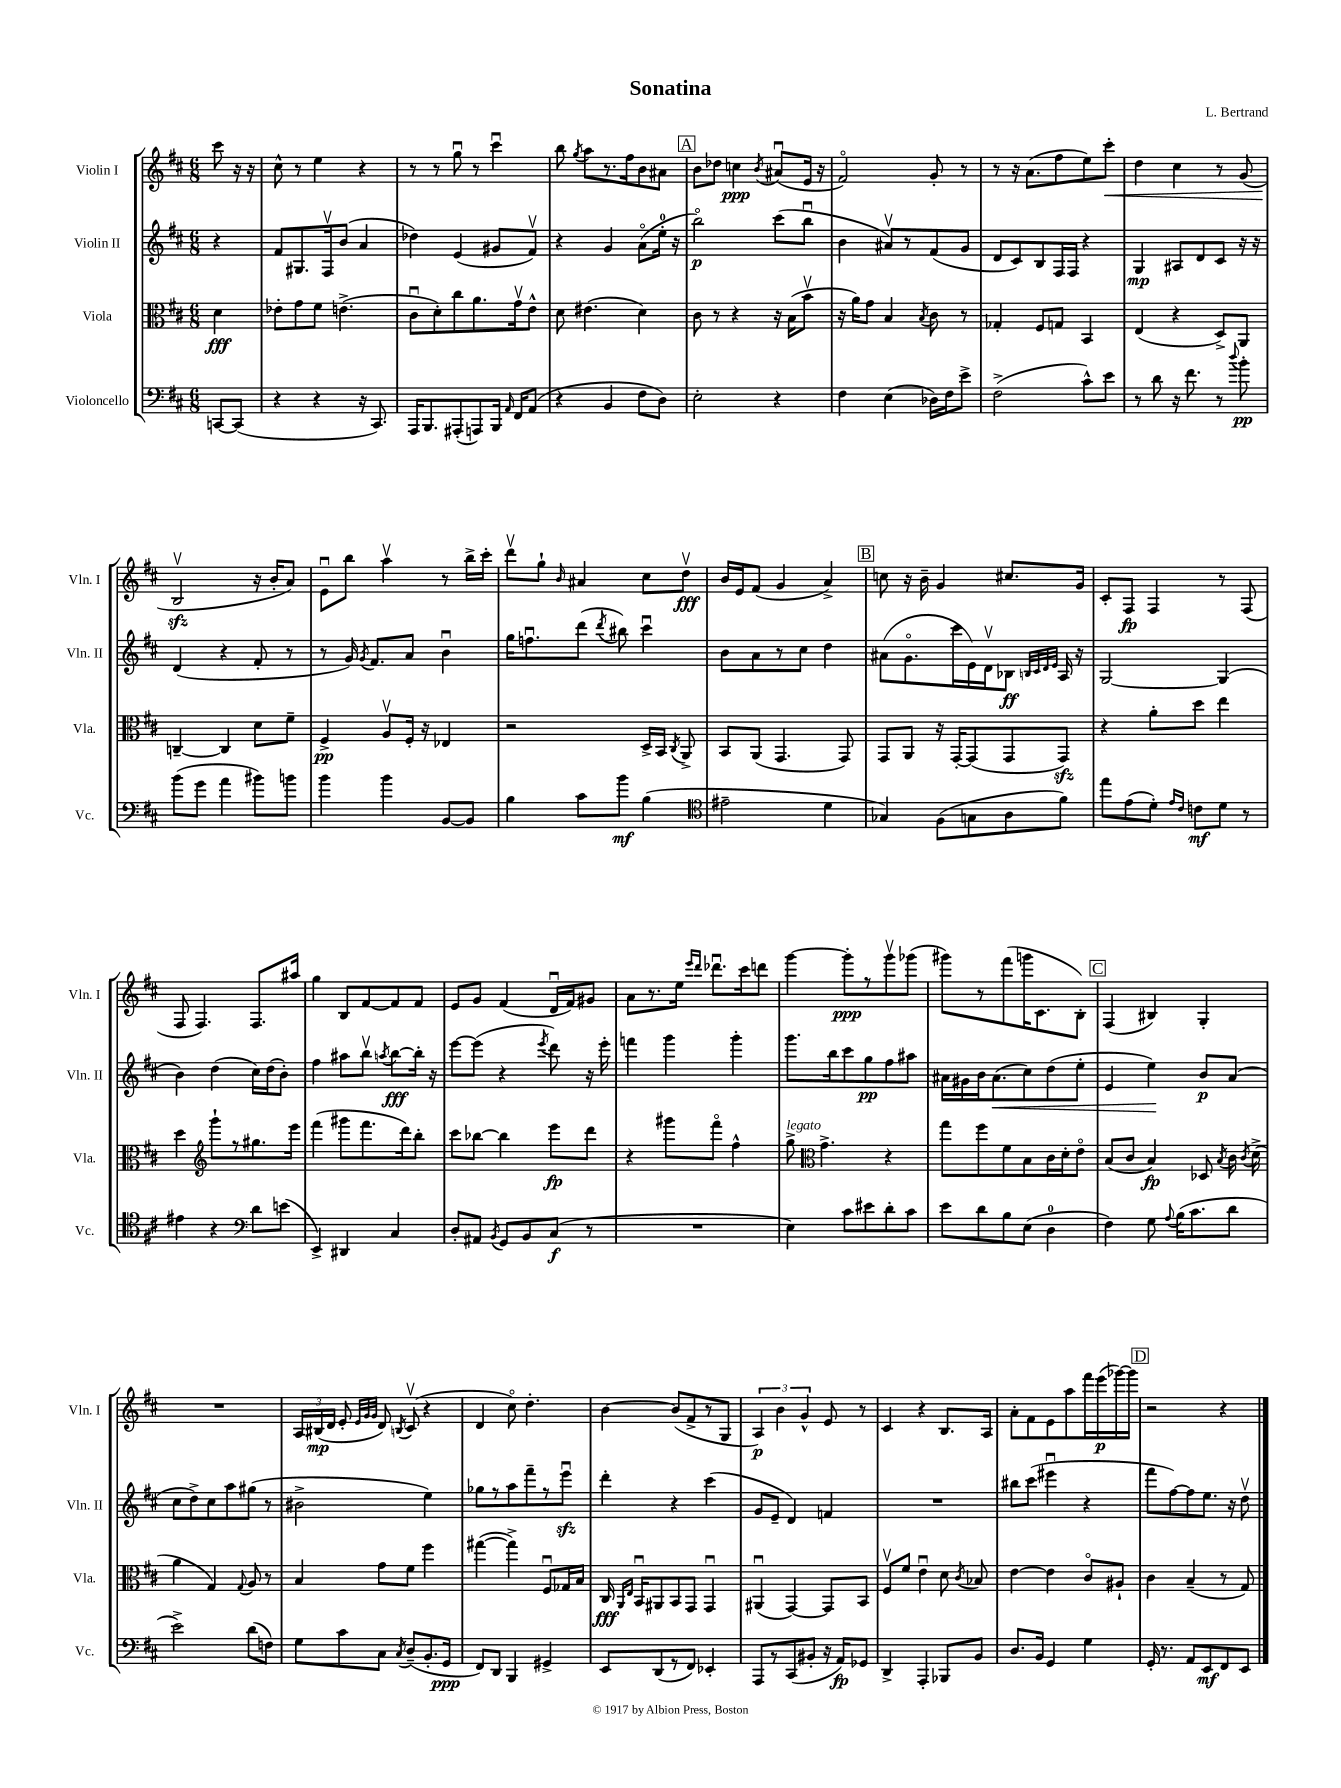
\header { title = "Sonatina" composer = "L. Bertrand" }
<<
\new StaffGroup <<
\new Staff = "s0" \with { instrumentName = "Violin I" shortInstrumentName = "Vln. I" } {
    \clef treble \key d \major \numericTimeSignature \time 6/8 \partial 4
    \autoBeamOff cis'''8 r16 r16 |
    cis''8-^ r8 e''4 r4 |
    r8 r8 g''8\downbow r8 cis'''4\downbow |
    b''8 \acciaccatura { g''8 } a''8[ r8. fis''16 b'8 ais'8] |
    \mark \markup { \box "A" } b'8[ des''8] c''4\ppp \acciaccatura { b'8 } ais'8[\downbow( e'16] r16 |
    fis'2\flageolet) g'8-. r8 |
    r8 r16 a'8.[( fis''8 e''8) cis'''8]-.\< |
    d''4 cis''4 r8 g'8( |
    b2\upbow\sfz\! r16 b'16[-. a'8]) |
    e'8[\downbow b''8] a''4\upbow r8 b''16[-> cis'''16]-. |
    d'''8[\upbow g''8]-! \grace { b'16 } ais'4 cis''8[ d''8]\upbow\fff |
    b'16[ e'16 fis'8]( g'4 a'4->) |
    \mark \markup { \box "B" } c''8 r16 b'16-- g'4 cis''8.[ g'16] |
    cis'8[-. fis8]\fp fis4 r8 fis8( |
    fis8 fis4.) fis8.[ ais''16] |
    g''4 b8[ fis'8~ fis'8 fis'8] |
    e'8[ g'8] fis'4( d'16[\downbow fis'16) gis'8] |
    a'8[ r8. e''16] \grace { e'''16[ d'''16] } des'''8.[\downbow cis'''16 d'''8] |
    g'''4~ g'''8[-.\ppp r8 g'''8\upbow ges'''8]( |
    gis'''8[) r8 fis'''8( g'''16 cis'8. b8]-.) |
    \mark \markup { \box "C" } fis4( bis4) g4-. |
    R2. |
    \tuplet 3/2 { a16[ bis16\mp( d'16] } e'8-. \grace { e'32[ g'32 g'32] } d'8) \acciaccatura { b8 } cis'8\upbow( r4 |
    d'4 cis''8\flageolet) d''4.-. |
    b'4~ b'8[( fis'8-> r8 g8] |
    \tuplet 3/2 { a4\p) b'4 g'4-^ } e'8 r8 |
    cis'4 r4 b8.[ a16] |
    a'8[-. fis'8 e'8 a''8 fis'''16 e'''16\p( ges'''16~) ges'''16] |
    \mark \markup { \box "D" } r2 r4 \bar "|." |
}
\new Staff = "s1" \with { instrumentName = "Violin II" shortInstrumentName = "Vln. II" } {
    \clef treble \key d \major \numericTimeSignature \time 6/8 \partial 4
    \autoBeamOff r4 |
    fis'8[ gis8. fis16\upbow b'8]( a'4 |
    des''4) e'4( gis'8[ fis'8]\upbow) |
    r4 g'4 a'8[\flageolet( e''16]-0-. r16 |
    \mark \markup { \box "A" } b''2\flageolet\p) cis'''8[( b''8]\downbow |
    b'4 ais'8[\upbow) r8 fis'8( g'8] |
    d'8[ cis'8) b8 fis16 fis16] r4 |
    g4\mp ais8[ d'8 cis'8] r16 r16 |
    d'4( r4 fis'8-. r8 |
    r8 g'16) \acciaccatura { g'8 } fis'8.[ a'8] b'4\downbow |
    g''16[ f''8.\downbow d'''8]( \acciaccatura { d'''8 } bis''8) cis'''4\downbow |
    b'8[ a'8 r8 cis''8] d''4 |
    \mark \markup { \box "B" } ais'8[( g'8.\flageolet cis'''16 e'16) d'16\upbow bes8]\ff \grace { b32[ cis'32 d'32 e'32] } a16 r16 |
    g2~ g4( |
    b'4) d''4( cis''16[) d''16( b'8]-.) |
    fis''4 ais''8[ b''8]\upbow \acciaccatura { a''8 } b''8[~\fff b''16]-. r16 |
    e'''8[~ e'''8]( r4 \acciaccatura { e'''8 } d'''8) r16 e'''16-. |
    f'''4 g'''4 g'''4-. |
    g'''8.[ b''16 cis'''8 g''8\pp fis''8 ais''8] |
    ais'16[ gis'16 b'16 ais'8.\<( cis''8) d''8( e''8]-. |
    \mark \markup { \box "C" } e'4 e''4\!) b'8[\p a'8]( |
    cis''8[ d''8->) cis''8 a''8 gis''8]( r8 |
    bis'2-> e''4) |
    ges''8[ r8 a''8 fis'''8-- r8 e'''8]\downbow\sfz |
    d'''4-. r4 cis'''4( |
    g'8[ e'8]-- d'4) f'4 |
    R2. |
    bis''8[ cis'''8]( eis'''4\downbow r4 |
    \mark \markup { \box "D" } fis'''8[ fis''8~) fis''8 e''8.] r16 d''8\upbow \bar "|." |
}
\new Staff = "s2" \with { instrumentName = "Viola" shortInstrumentName = "Vla." } {
    \clef alto \key d \major \numericTimeSignature \time 6/8 \partial 4
    \autoBeamOff d'4\fff |
    ees'8[-. g'8 fis'8] e'4.->( |
    cis'8[\downbow d'8-.) cis''8 a'8. g'16\upbow e'8]-^ |
    d'8 eis'4.( d'4) |
    \mark \markup { \box "A" } cis'8 r8 r4 r16 b16[( b'8]\upbow |
    r16 a'16[) g'8] b4 \acciaccatura { b8 } cis'8 r8 |
    ges4-. fis8[ g8] b,4 |
    e4( r4 d8[->) a,8] |
    c4~-- c4 d'8[ fis'8]-- |
    fis4->\pp a8[\upbow fis16]-. r16 ees4 |
    r2 d16[-> b,16] \acciaccatura { cis8 } a,8-> |
    b,8[ a,8]( g,4. g,8) |
    \mark \markup { \box "B" } g,8[ a,8] r16 g,16[~-. g,8( g,8 g,8]\sfz) |
    r4 a'8[-. d''8] e''4 |
    d''4 \clef treble g'''8[-! r8 gis''8. e'''16] |
    fis'''4( gis'''8[ fis'''8. d'''16) b''8]-. |
    cis'''8[ bes''8]~ bes''4 e'''8[\fp d'''8] |
    r4 gis'''8[ fis'''8]\flageolet fis''4-^ |
    g''8->^\markup { \italic "legato" } \clef alto g'4.-> r4 |
    g''8[ fis''8 fis'8 b8 cis'16 d'16-. e'8]\flageolet |
    \mark \markup { \box "C" } b8[( cis'8] b4\fp) des8 \acciaccatura { b8 } cis'16 \acciaccatura { cis'8 } d'16->( |
    a'4 g4) \appoggiatura { g8 } a8 r8 |
    b4 g'8[ fis'8] fis''4 |
    gis''4~( gis''4->) fis8[\downbow ges16 b16] |
    cis16\fff \grace { a,16[ e16] } b,16[\downbow ais,8 b,8 g,8] g,4\downbow |
    ais,4\downbow( g,4~) g,8[ b,8] |
    fis8[\upbow fis'8] e'4\downbow d'8 \acciaccatura { cis'8 } bes8 |
    e'4~ e'4 cis'8[\flageolet ais8]-! |
    \mark \markup { \box "D" } cis'4 b4--( r8 g8) \bar "|." |
}
\new Staff = "s3" \with { instrumentName = "Violoncello" shortInstrumentName = "Vc." } {
    \clef bass \key d \major \numericTimeSignature \time 6/8 \partial 4
    \autoBeamOff c,8[~ c,8]( |
    r4 r4 r16 cis,8.) |
    a,,16[ b,,8. ais,,8-.( a,,8) b,,16] \grace { a,16 } fis,16[ a,8]( |
    r4 b,4 fis8[ d8]) |
    \mark \markup { \box "A" } e2-. r4 |
    fis4 e4( des16[) fis16 e'8]-> |
    fis2->( cis'8[-^) e'8] |
    r8 d'8 r16 fis'8. r8 \appoggiatura { d''8 } b'8-.\pp |
    b'8[( g'8] a'4 bis'8[) b'8] |
    b'4 b'4 b,8[~ b,8] |
    b4 cis'8[ b'8]\mf b4( |
    \clef tenor eis'2-- d'4 |
    \mark \markup { \box "B" } ges4) fis8[( g8 a8 fis'8]) |
    e''8[ e'8( d'8]-.) \grace { e'16[ cis'16] } c'8[\mf d'8] r8 |
    eis'4 r4 \clef bass d'8[ e'8]( |
    e,4->) dis,4 cis4 |
    d8[-. ais,8] \acciaccatura { b,8 } g,8[ b,8 cis8]\f( r8 |
    R2. |
    e4) cis'8[ eis'8 d'8-. cis'8] |
    e'8[ d'8 b8 e8]( d4-0 |
    \mark \markup { \box "C" } fis4) g8 \appoggiatura { a8 } b16[( cis'8. d'8] |
    e'2->) d'8[( f8]) |
    g8[ cis'8 cis8] \acciaccatura { cis8 } d8[--( b,8.-. g,16]\ppp |
    fis,8[) d,8] b,,4 gis,4-> |
    e,8[ d,8( r8 fis,8]) ees,4-. |
    a,,8[ r8 cis,8( bis,8]-. r16 a,16[\fp) ges,8] |
    d,4-> a,,4-. bes,,8[ b,8] |
    d8.[ b,16] g,4 g4 |
    \mark \markup { \box "D" } g,16-. r8. a,8[ e,8\mf fis,8 e,8] \bar "|." |
}
>>
>>
\layout { \context { \Score \remove "Bar_number_engraver" } }
